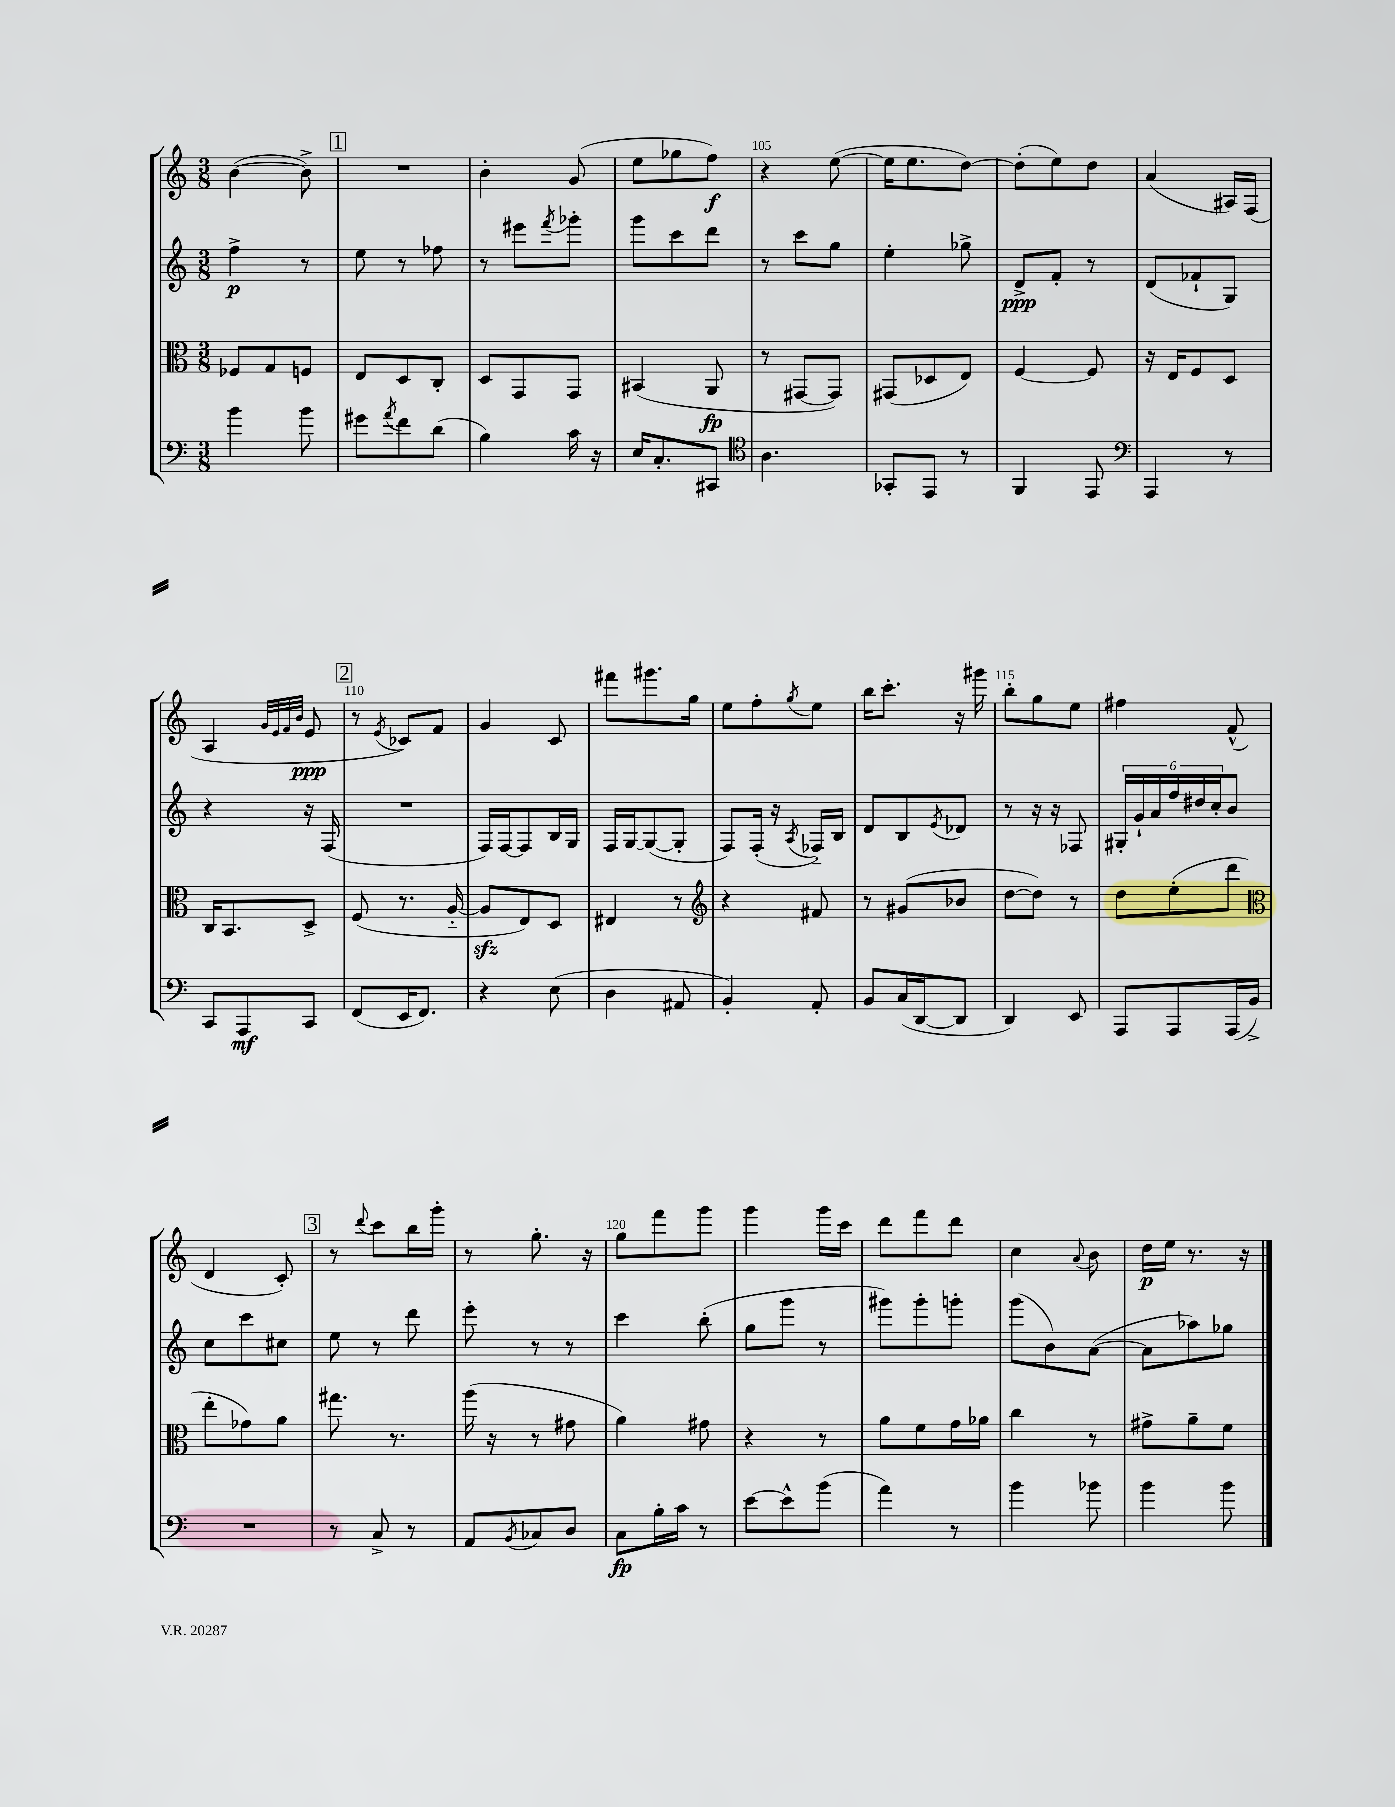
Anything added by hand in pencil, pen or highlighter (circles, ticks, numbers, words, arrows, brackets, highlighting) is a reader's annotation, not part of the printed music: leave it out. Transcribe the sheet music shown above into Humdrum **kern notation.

**kern	**kern	**kern	**kern
*staff4	*staff3	*staff2	*staff1
*clefF4	*clefC3	*clefG2	*clefG2
*k[]	*k[]	*k[]	*k[]
*M3/8	*M3/8	*M3/8	*M3/8
4b	8F-	4ff^	([4b
.	8G	.	.
8b	8F	8r	8b^])
=	=	=	=
8g#	8E	8ee	4.r
8qa	.	.	.
8f	8D	8r	.
(8d	8C'	8ff-	.
=	=	=	=
4B)	8D	8r	4b'
.	8GG	8eee#	.
.	.	8qfff	.
16c	8GG	8ggg-'	(8g
16r	.	.	.
=	=	=	=
16E	(4BB#	8ggg	8ee
8.C'	.	.	.
.	.	8ccc	8gg-
8CC#	8AA	8ddd	8ff)
=	=	=	=
*clefC4	*	*	*
4.A	8r	8r	4r
.	[8GG#	8ccc	.
.	8GG#])	8gg	([8ee
=	=	=	=
8GG-'	(8GG#	4ee'	16ee]
.	.	.	8.ee
8EE	8D-	.	.
8r	8E)	8gg-^	[8dd)
=	=	=	=
4FF	[4F	8d^	(8dd']
.	.	8f'	8ee)
8EE	8F]	8r	8dd
=	=	=	=
*clefF4	*	*	*
4AAA	16r	(8d	(4a
.	16E	.	.
.	8F	8f-`	.
8r	8D	8G)	16A#)
.	.	.	(16F
=	=	=	=
8CC	16C	4r	4A
.	8.BB	.	.
8AAA	.	.	.
.	.	.	32qqg
.	.	.	32qqe
.	.	.	32qqf
.	.	.	32qqb
8CC	8D^	16r	8e
.	.	(16F	.
=	=	=	=
(8FF	(8F	4.r	8r
.	.	.	8qe
16EE	8.r	.	8c-)
8.FF)	.	.	.
.	.	.	8f
.	[16A'~	.	.
=	=	=	=
4r	8A]	16F)	4g
.	.	[16F	.
.	8E)	8F]	.
(8E	8D	16B	8c
.	.	16G	.
=	=	=	=
4D	4E#	16F	8fff#
.	.	[16G	.
.	.	(8G_	8.ggg#
8AA#	8r	8G']	.
.	.	.	16gg
=	=	=	=
*	*clefG2	*	*
4BB')	4r	8F)	8ee
.	.	(16F'	8ff'
.	.	16r	.
.	.	8qA	8qgg
8AA'	8f#	16F-'~)	8ee
.	.	16B	.
=	=	=	=
8BB	8r	8d	16bb
.	.	.	8.ccc'
(16C	(8g#	8B	.
[16DD	.	.	.
.	.	8qe	.
8DD]	8b-	8d-	16r
.	.	.	16ggg#
=	=	=	=
4DD)	[8dd	8r	8bb'
.	8dd])	16r	8gg
.	.	16r	.
8EE	8r	8F-	8ee
=	=	=	=
8AAA	8dd	24G#'	4ff#
.	.	24g`	.
.	.	24a	.
8AAA	(8ee'	24ff	.
.	.	24dd#	.
.	.	24cc'	.
(16AAA	8ddd	8b	(8f^^
16BB^)	.	.	.
=	=	=	=
*	*clefC3	*	*
4.r	8ee'	8cc	4d
.	8g-)	8ccc	.
.	8a	8cc#	8c')
=	=	=	=
8r	8.gg#	8ee	8r
.	.	.	8qqddd
8C^	.	8r	8ccc
.	8.r	.	.
8r	.	8ddd	16bb
.	.	.	16ggg'
=	=	=	=
8AA	(16aa	8eee'	8r
.	16r	.	.
8qBB	.	.	.
8C-	8r	8r	8.gg'
8D	8g#	8r	.
.	.	.	16r
=	=	=	=
8C	4a)	4ccc	8gg
16B'	.	.	8fff
16c	.	.	.
8r	8g#	(8bb'	8ggg
=	=	=	=
[8e	4r	8gg	4ggg
8e^^]	.	8ggg	.
(8b	8r	8r	16ggg
.	.	.	16ccc
=	=	=	=
4a)	8a	8ggg#)	8ddd
.	8f	8ggg#'	8fff
8r	16g	8ggg'	8ddd
.	16a-	.	.
=	=	=	=
4b	4cc	(8ggg	4cc
.	.	8b)	.
.	.	.	8qqa
8b-	8r	([8a	8b
=	=	=	=
4b	8g#^	8a]	16dd
.	.	.	16ee
.	8a~	8aa-)	8.r
8b	8f	8gg-	.
.	.	.	16r
==	==	==	==
*-	*-	*-	*-
